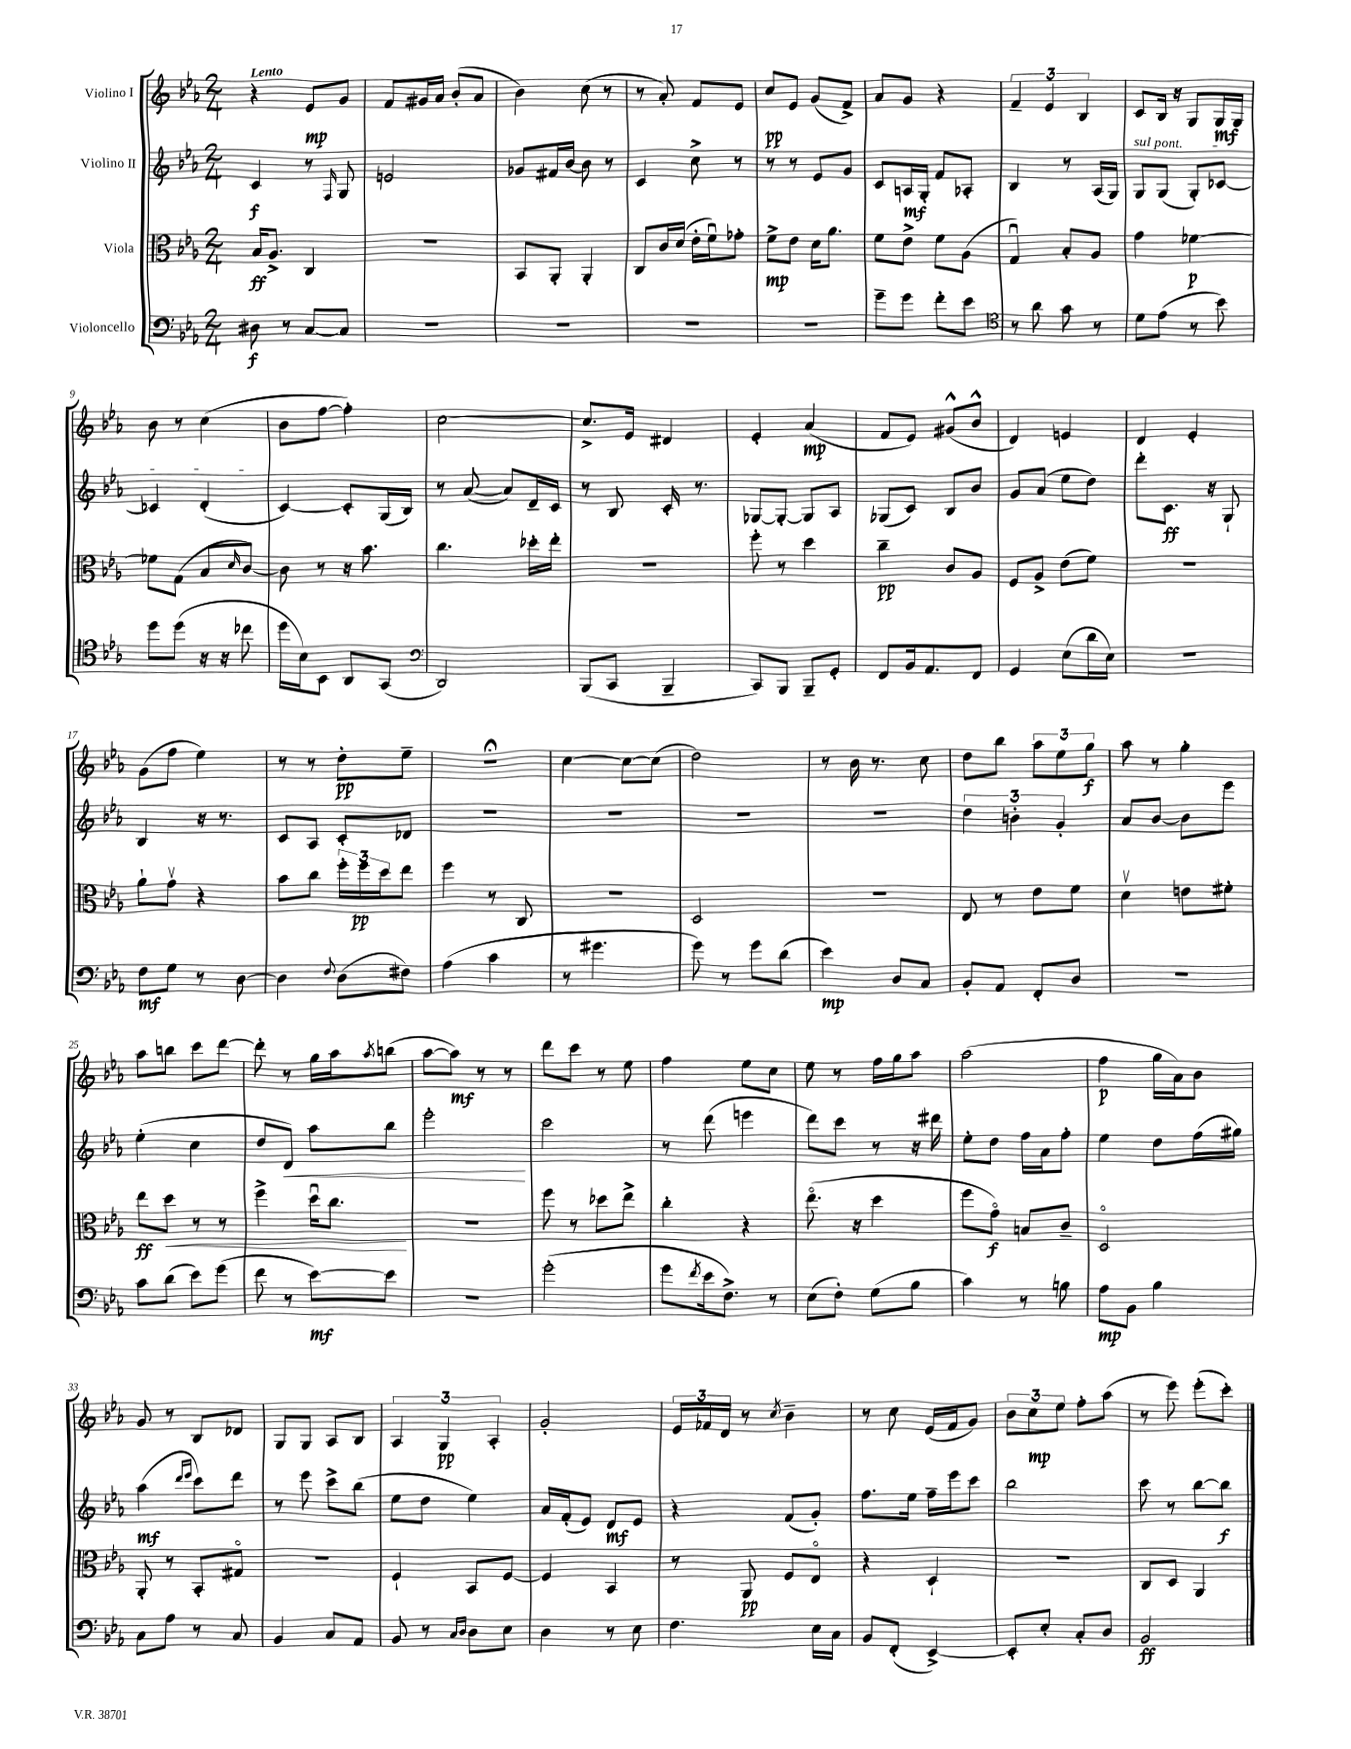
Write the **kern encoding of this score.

**kern	**kern	**kern	**kern
*staff4	*staff3	*staff2	*staff1
*clefF4	*clefC3	*clefG2	*clefG2
*k[b-e-a-]	*k[b-e-a-]	*k[b-e-a-]	*k[b-e-a-]
*M2/4	*M2/4	*M2/4	*M2/4
8D#	16B-	4c	4r
.	8.A-^	.	.
8r	.	.	.
[8C	4C	8r	8e-
.	.	16qqF	.
8C]	.	8G	8g
=	=	=	=
2r	2r	2e	8f
.	.	.	16g#
.	.	.	16a-
.	.	.	(8b-'
.	.	.	8a-
=	=	=	=
2r	8BB-	8g-	4b-)
.	8AA-'	16f#	.
.	.	[16b-	.
.	4AA-'	8b-]	(8cc
.	.	8r	8r
=	=	=	=
2r	8C	4c	8r
.	16c	.	8a-')
.	(16d	.	.
.	16e-'	8cc^	8f
.	16fu)	.	.
.	8g-'	8r	8e-
=	=	=	=
2r	8f^	8r	8cc
.	8e-	8r	8e-
.	16d	8e-	(8g
.	8.a-	.	.
.	.	8g	8f^)
=	=	=	=
8g~	8f	8c	8a-
8g	8e-^	16A	8g
.	.	16G'	.
8f'	8f	8f	4r
8e-	(8A-	8A-'	.
=	=	=	=
*clefC4	*	*	*
8r	4Gu)	4B-	6f~
8a-	.	.	.
.	.	.	6e-
8g	8B-'	8r	.
.	.	.	6B-
8r	8A-	(16A-	.
.	.	16G)	.
=	=	=	=
8d	4g	8G	8c
(8e-	.	(8G	16B-
.	.	.	16r
8r	[4f-	8G')	8G
8b-)	.	[8c-	16G
.	.	.	16G
=	=	=	=
8dd	8f-]	4c-]	8b-
(8dd	(8G	.	8r
16r	8B-	(4d'	(4cc
16r	.	.	.
.	16qqd	.	.
8cc-	[8c)	.	.
=	=	=	=
16dd	8c]	[4c)	8b-
16B-)	.	.	.
8BB-	8r	.	[8ff
8AA-	16r	8c']	4ff'])
.	8.b-	.	.
(8GG	.	(16G	.
.	.	16B-)	.
=	=	=	=
*clefF4	*	*	*
2DD)	4.cc	8r	[2cc
.	.	([8a-	.
.	.	8a-])	.
.	16dd-'	16d~	.
.	16ee-'	16c	.
=	=	=	=
(8BBB-	2r	8r	8.cc^]
8CC	.	8B-	.
.	.	.	16e-
4BBB-~	.	16c'	4d#
.	.	8.r	.
=	=	=	=
8CC)	8ff'	[8G-	4e-'
8BBB-	8r	8G-'_	.
8BBB-~	4dd	8G-]	(4a-
8GG'	.	8A-	.
=	=	=	=
8FF	4cc~	(8G-	8f
16BB-	.	8c)	8e-)
8.AA-	.	.	.
.	8c	8B-	(8g#^^
8FF	8A-	8b-	8b-^^
=	=	=	=
4GG	8F	8g	4d)
.	8A-^	(8a-	.
(8E-	(8e-	8ee-	4e
16d	8f)	8dd)	.
16E-)	.	.	.
=	=	=	=
2r	2r	8ddd'	4d
.	.	8.c	.
.	.	.	4e-'
.	.	16r	.
.	.	8G`	.
=	=	=	=
8F	8a-`	4B-	(8g
8G	8gv	.	8ff
8r	4r	16r	4ee-)
.	.	8.r	.
[8D	.	.	.
=	=	=	=
4D]	8b-	8c	8r
.	8cc	8A-	8r
8qqF	.	.	.
(8D	24ff'	8c'	8dd'
.	24ff	.	.
.	24dd	.	.
8F#)	8ee-	8d-	8ee-~
=	=	=	=
(4A-	4ff	2r	2r;
4c	8r	.	.
.	8C	.	.
=	=	=	=
8r	2r	2r	[4cc
4.g#	.	.	.
.	.	.	8cc_
.	.	.	(8cc]
=	=	=	=
8g)	2D	2r	2dd)
8r	.	.	.
8g	.	.	.
(8d	.	.	.
=	=	=	=
4e-)	2r	2r	8r
.	.	.	16b-
.	.	.	8.r
8D	.	.	.
8C	.	.	8cc
=	=	=	=
8BB-'	8E-	6dd	8dd
8AA-	8r	.	8bb-
.	.	6b'	.
8FF'	8e-	.	12aa-
.	.	6g'	12ee-
8D	8f	.	.
.	.	.	12gg
=	=	=	=
2r	4dv	8a-	8aa-
.	.	[8b-	8r
.	8e	8b-]	4gg'
.	8f#'	8eee-	.
=	=	=	=
8c	8ee-	(4ee-'	8aa-
(8d	8dd	.	8bb
8e-)	8r	4cc	8ccc
(8g	8r	.	[8ddd
=	=	=	=
8f	4ff^	8dd	8ddd']
8r	.	8d)	8r
[8e-)	16ddu	8aa-	16gg
.	8.cc	.	16aa-
.	.	.	8qaa-
8e-]	.	8bb-	(8bb
=	=	=	=
2r	2r	2eee-'	[8aa-
.	.	.	8aa-])
.	.	.	8r
.	.	.	8r
=	=	=	=
(2g'	8ff	2ccc	8ddd
.	8r	.	8ccc
.	8dd-	.	8r
.	8ee-^	.	8ee-
=	=	=	=
8g	4cc'	8r	4ff
8qf	.	.	.
16e-	.	(8ddd	.
8.F^)	.	.	.
.	4r	4eee	8ee-
8r	.	.	8cc
=	=	=	=
(8E-	(8.ee-o	8ddd)	8ee-
8F')	.	8ccc	8r
.	16r	.	.
(8G	4dd	8r	16ff
.	.	.	16gg
8B-	.	16r	8aa-
.	.	16ddd#	.
=	=	=	=
4c)	8ff	8ee-'	(2aa-
.	8go)	8dd	.
8r	8B	16ff	.
.	.	16a-	.
8B	8c~	8ff'	.
=	=	=	=
8A-	2Do	4ee-	4ff
8BB-	.	.	.
4B-	.	8dd	16gg
.	.	.	16a-)
.	.	(16ff	8b-
.	.	16gg#)	.
=	=	=	=
8C	8AA-'	(4aa-	8g
8A-	8r	.	8r
.	.	16qqddd	.
.	.	16qqeee-	.
8r	8BB-'	8ccc)	8B-
8C	8G#o	8ddd	8d-
=	=	=	=
4BB-	2r	8r	8G
.	.	8eee-	8G
8C	.	8ccc^	8A-
8AA-	.	(8bb-	8B-
=	=	=	=
8BB-	4F`	8ee-	6A-
8r	.	8dd	.
.	.	.	6G
16qqC	.	.	.
16qqD	.	.	.
8D	8BB-	4ee-)	.
.	.	.	6A-'
8E-	[8F	.	.
=	=	=	=
4D	4F]	16a-	2g'
.	.	(16f'	.
.	.	8e-)	.
8r	4BB-	8d	.
8E-	.	8e-	.
=	=	=	=
4.F	8r	4r	24e-
.	.	.	24f-
.	.	.	24d
.	8AA-	.	8r
.	.	.	8qcc
.	8F	(8f	4b-~
16E-	8E-o	8g')	.
16C	.	.	.
=	=	=	=
8BB-	4r	8.ff	8r
(8FF'	.	.	8cc
.	.	16ee-	.
[4EE-^)	4D`	16ff~	(16e-
.	.	16eee-	16f
.	.	8ccc	8g)
=	=	=	=
8EE-']	2r	2bb-	12b-
.	.	.	12cc
8E-'	.	.	.
.	.	.	12ee-
8C'	.	.	8ff'
8D	.	.	(8aa-
=	=	=	=
2BB-	8C	8ccc	8r
.	8D	8r	8eee-)
.	4AA-	[8bb-	(8eee-'
.	.	8bb-]	8ccc')
==	==	==	==
*-	*-	*-	*-
